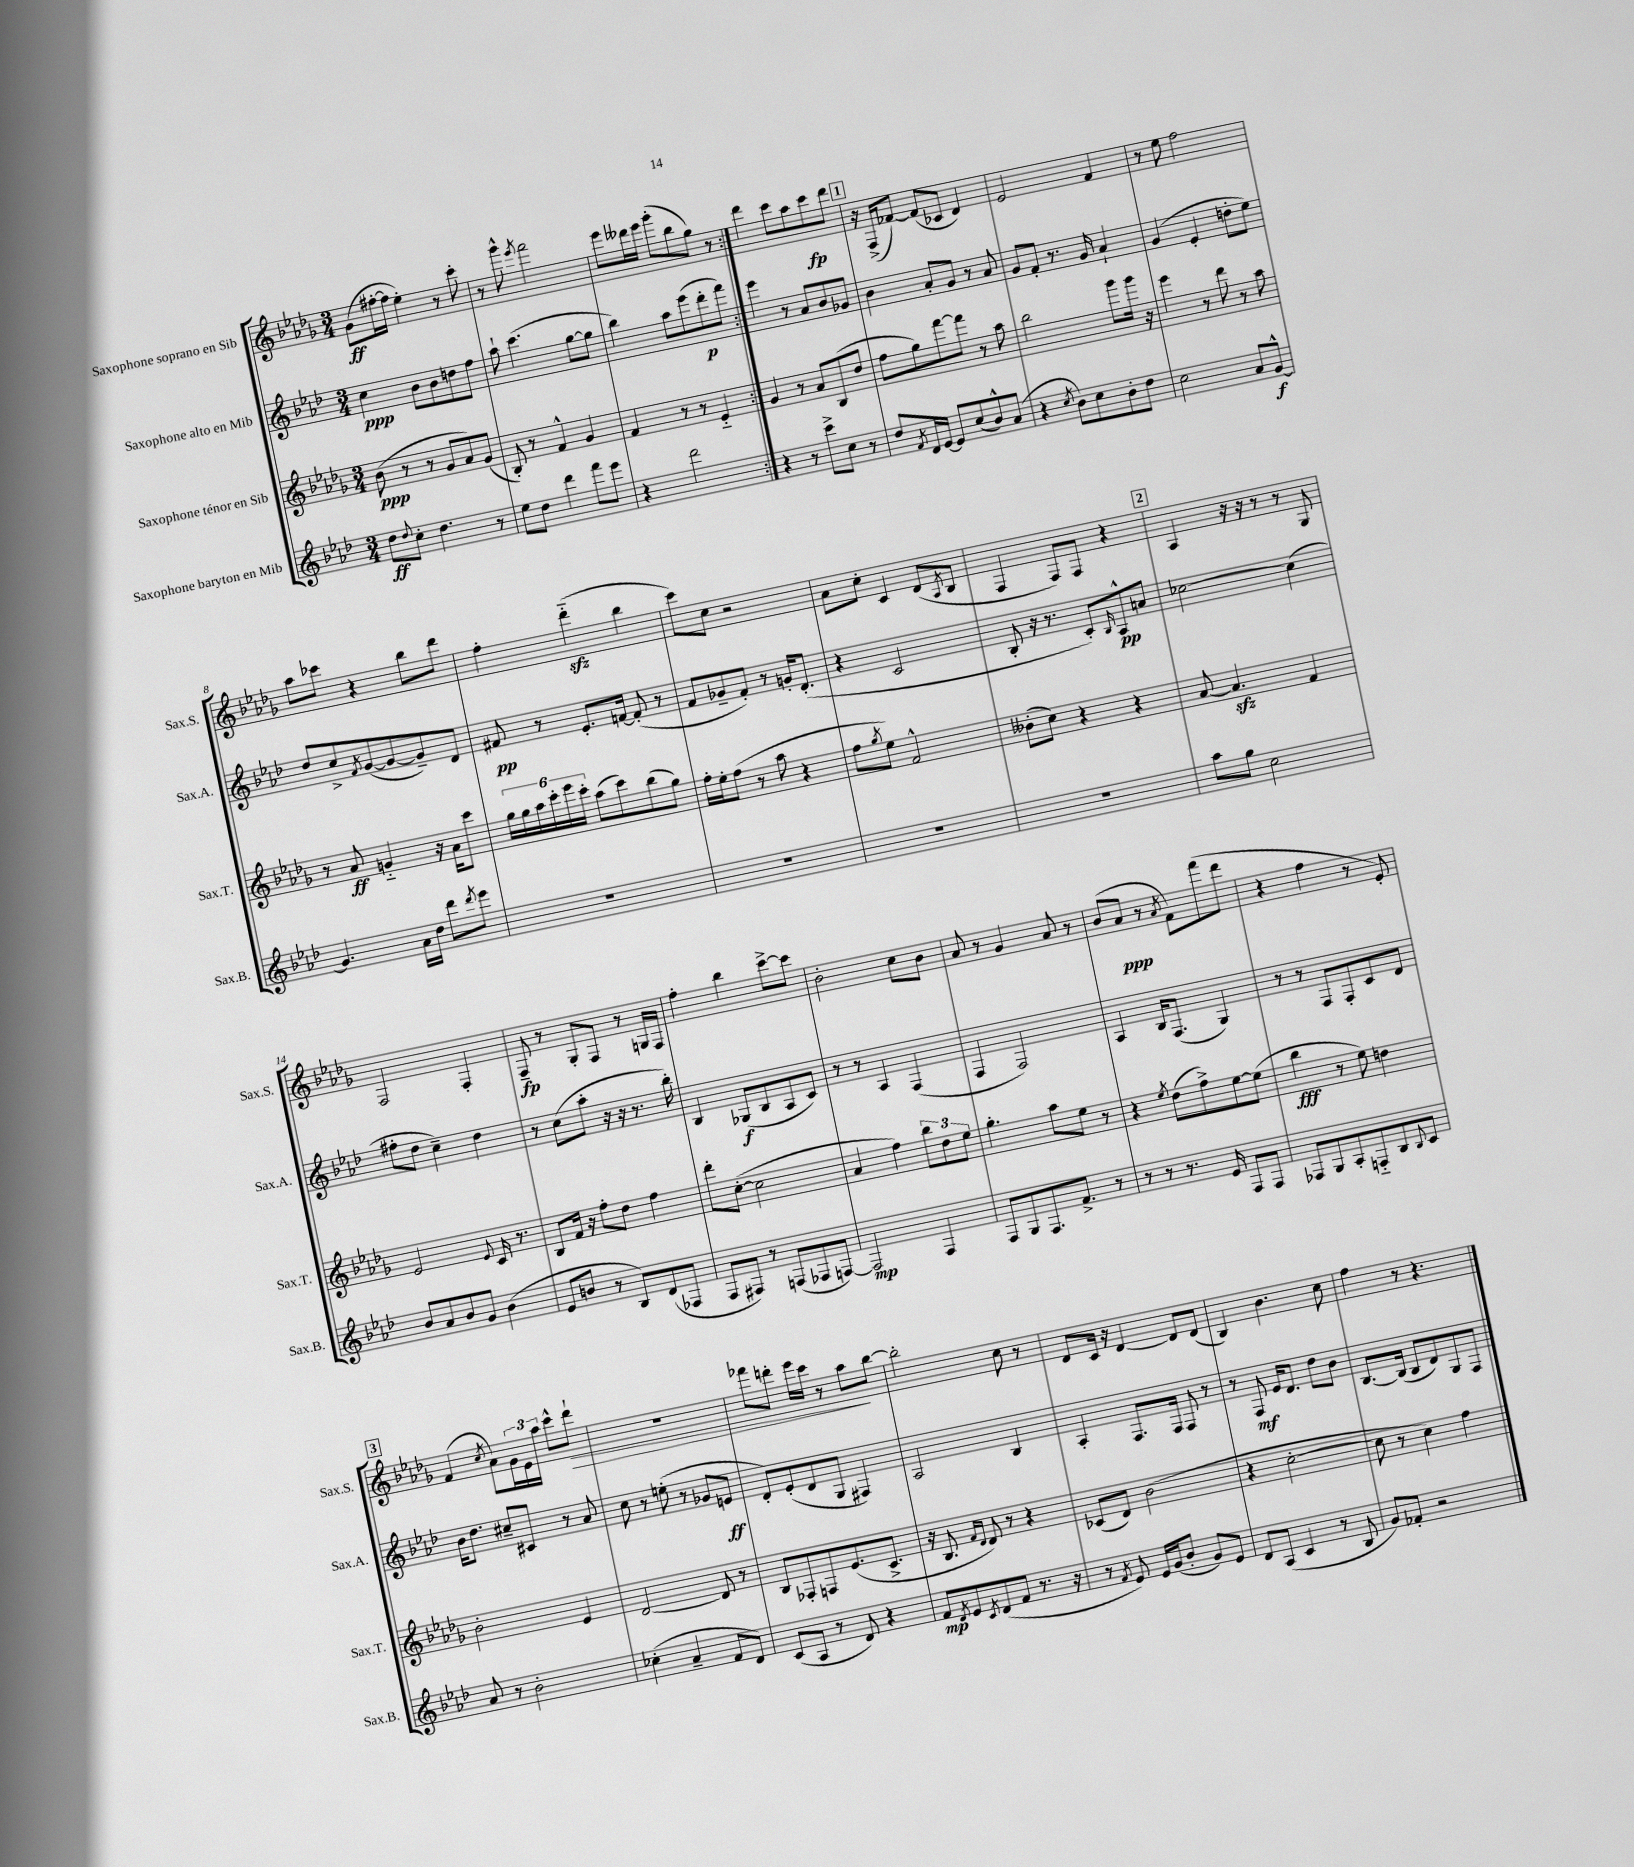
<<
\new StaffGroup <<
\new Staff = "s0" \with { instrumentName = "Saxophone soprano en Sib" shortInstrumentName = "Sax.S." } {
    \clef treble \key des \major \numericTimeSignature \time 3/4
    \repeat volta 2 { ges'8\ff( fis''16~-. fis''16 ees''4-.) r8 c'''8-. |
    r8 ges'''8-^ \acciaccatura { ees'''8 } f'''2 |
    ees'''8 deses'''16 ees'''16 ges'''8-.( bes''8 ges''8) r8 | }
    des'''4 c'''8 aes''8 c'''8\fp des'''8 |
    \mark \markup { \box "1" } r16 f16->( fes'8~) fes'8( ces'8 des'4) |
    ees'2 f'4 |
    r8 ees''8 f''2 |
    aes''8 ces'''8 r4 bes''8 des'''8 |
    f''4-. des'''4-_\sfz( bes''4 |
    c'''8) c''8 r2 |
    aes'8 c''8-. c'4 des'8( \acciaccatura { aes8 } bes8 |
    f4 f8) f8 r4 |
    \mark \markup { \box "2" } aes4 r16 r16 r8 r8 ges8 |
    f2 f4-. |
    f8--\fp r8 ges8-. f8 r8 g16 f16 |
    f''4-. bes''4 c'''8~-> c'''8 |
    bes'2-. c''8 bes'8 |
    aes'8 r8 ges'4 aes'8 r8 |
    bes'8( aes'8\ppp r8 \acciaccatura { aes'8 } f'8) f'''8( des'''8 |
    r4 f''4 r8 ees'8-.) |
    \mark \markup { \box "3" } f'4( \acciaccatura { c''8 } aes'8) \tuplet 3/2 { ges'16 ees'16 aes''16 } c'''8-^ des'''8-!\> |
    R2. |
    fes'''8 d'''8-. ees'''16 c'''16 r8 aes''8\! bes''8~ |
    bes''2-. c''8 r8 |
    des'8 c'16 r16 des'4~ des'8 des'8( |
    bes4) bes'4. c''8 |
    f''4 r8 r4. \bar "|." |
}
\new Staff = "s1" \with { instrumentName = "Saxophone alto en Mib" shortInstrumentName = "Sax.A." } {
    \clef treble \key aes \major \numericTimeSignature \time 3/4
    \repeat volta 2 { c''4\ppp bes'8 bes'8 d''8 f''8 |
    aes''8-! c'''4.( g''8~ g''8 |
    bes''4) aes''8 ees'''8( des'''8-.\p f'''8) | }
    ees'''4 r8 aes'8 bes'8 ges'8 |
    \mark \markup { \box "1" } bes'4 aes'8-. g'8 r8 aes'8 |
    g'8 f'8-. r8. g'16 aes'4-! |
    g'4( ees'4-. d''8-. ees''8) |
    des''8 c''8-> \acciaccatura { f'8 } g'8~( g'8~ g'8--) des'8 |
    fis'8\pp r8 ees'8.-. f'16~ f'8-.( r8 |
    f'8 ges'8-- f'8-.) r8 g'16-. des'8.-.( |
    r4 c'2 |
    bes8-. r16 r8. c'8-.) \grace { bes16 } aes8-^\pp a'8 |
    \mark \markup { \box "2" } ces''2~ ces''4( |
    fis''8-. des''8 c''4--) des''4 |
    r8 c''8( aes''8-. r16 r16 r8. bes''16-.) |
    bes4 ges8\f( bes8 aes8 c'8) |
    r8 r8 aes4 f4( |
    f4 f2) |
    aes4 bes16 f8.( g4) |
    r8 r8 f8 f8-. c'8 des'8 |
    \mark \markup { \box "3" } bes'16 des''8. cis''8-- cis'8 r8 aes'8 |
    c''8 r8 e''8-.( r8 ges'8 e'8\ff |
    des'8-.) ees'8-.( des'8 g8 fis4) |
    aes2 bes4 |
    aes4-. f8. f16 f8 r8 |
    r8 f8\mf ees'16 des'8. des''8 bes'8 |
    bes8.~ bes16( bes8 des'8) g8 f8 \bar "|." |
}
\new Staff = "s2" \with { instrumentName = "Saxophone ténor en Sib" shortInstrumentName = "Sax.T." } {
    \clef treble \key des \major \numericTimeSignature \time 3/4
    \repeat volta 2 { bes'8\ppp( r8 r8 ges'8 aes'8) ges'8( |
    bes8-.) r8 f'4-^ ges'4 |
    f'4 r8 r8 ees'4-_ | }
    ges'4 r8 aes'8 bes8( des''8 |
    \mark \markup { \box "1" } f''8 ges''8) f'''8~ f'''8 r8 aes''8 |
    bes''2 ges'''8 ges'''16 r16 |
    ees'''4 r8 des'''8 r8 aes''8 |
    r8 aes'8\ff g'4-_ r16 aes'16 c'''8 |
    \tuplet 6/4 { ges''16 ges''16 aes''16 c'''16-. ees'''16 c'''16-. } aes''8( c'''8) bes''8( ges''8) |
    f''16-. ees''16-. f''8( r8 aes''8 r4 |
    f''8 \acciaccatura { ges''8 } ees''8) f'2-^ |
    beses'8-.( c''8) r4 r4 |
    \mark \markup { \box "2" } aes'8~ aes'4.\sfz f'4 |
    ees'2 \appoggiatura { ees'8 } c'16 r8. |
    bes8 f'16 r16 f''8-. des''8 f''4 |
    des'''8-. c''8~-.( c''2 |
    aes'4 f''4) \tuplet 3/2 { bes''8 des''8 ees''8 } |
    ges''4.-. aes''8 ees''8 r8 |
    r4 \acciaccatura { ees''8 } des''8( f''8->) ees''8~ ees''8( |
    bes''4\fff r8 ees''8) d''4 |
    \mark \markup { \box "3" } bes'2-. ees'4 |
    des'2~ des'8 r8 |
    bes8 fes8-. f8 ees'8.( c'8.-> |
    r16 bes8. \grace { f'16 des'16 } des'8) r8 r4 |
    ces'8( des'8) bes'2( |
    r4 c''2~-. |
    c''8 r8 c''4) f''4 \bar "|." |
}
\new Staff = "s3" \with { instrumentName = "Saxophone baryton en Mib" shortInstrumentName = "Sax.B." } {
    \clef treble \key aes \major \numericTimeSignature \time 3/4
    \repeat volta 2 { des''8\ff \appoggiatura { des''8 } c''8-. des''4. r8 |
    ees''8 des''8 des'''4 f'''8 ees'''8 |
    r4 des'''2 | }
    r4 r8 c'''8-> c''8 r8 |
    \mark \markup { \box "1" } des''8 \acciaccatura { f'8 } des'16 ees'16~ ees'8 c''8( bes'8-^) aes'8( |
    r4 \acciaccatura { c''8 } bes'8) c''8 bes'8-. des''8 |
    c''2 aes'8 g'8~-^\f |
    g'4. aes'16 des''16 des'''8 \acciaccatura { des'''8 } ees'''8 |
    R2. |
    R2. |
    R2. |
    R2. |
    \mark \markup { \box "2" } aes''8 g''8 c''2 |
    bes'8 aes'8 bes'8 g'8 bes'4( |
    ees'8 b'8 r8 bes8) des'8( fes8 |
    f8 fis8) r8 f8( fes8 f8~) |
    f2\mp f4 |
    f8 g8 f8. f'8.-> r8 |
    r8 r8 r8. ees'16 f8 f8 |
    fes8 g8 aes8-. f8-_ bes8 \appoggiatura { bes8 } c'8 |
    \mark \markup { \box "3" } aes'8 r8 bes'2-. |
    ces''4-.( aes'4-- f'8 des'8) |
    c'8( aes8 r8 des'8) r4 |
    f'8\mp \acciaccatura { des'8 } ees'8 \acciaccatura { c'8 } des'8( f'8 r8. r16 |
    r8 \acciaccatura { f'8 } ees'8) ees'16 g'16( bes'8-. g'8) ees'8 |
    des'8 aes8( c'4 r8 bes8 |
    g'8) fes'8-. r2 \bar "|." |
}
>>
>>
